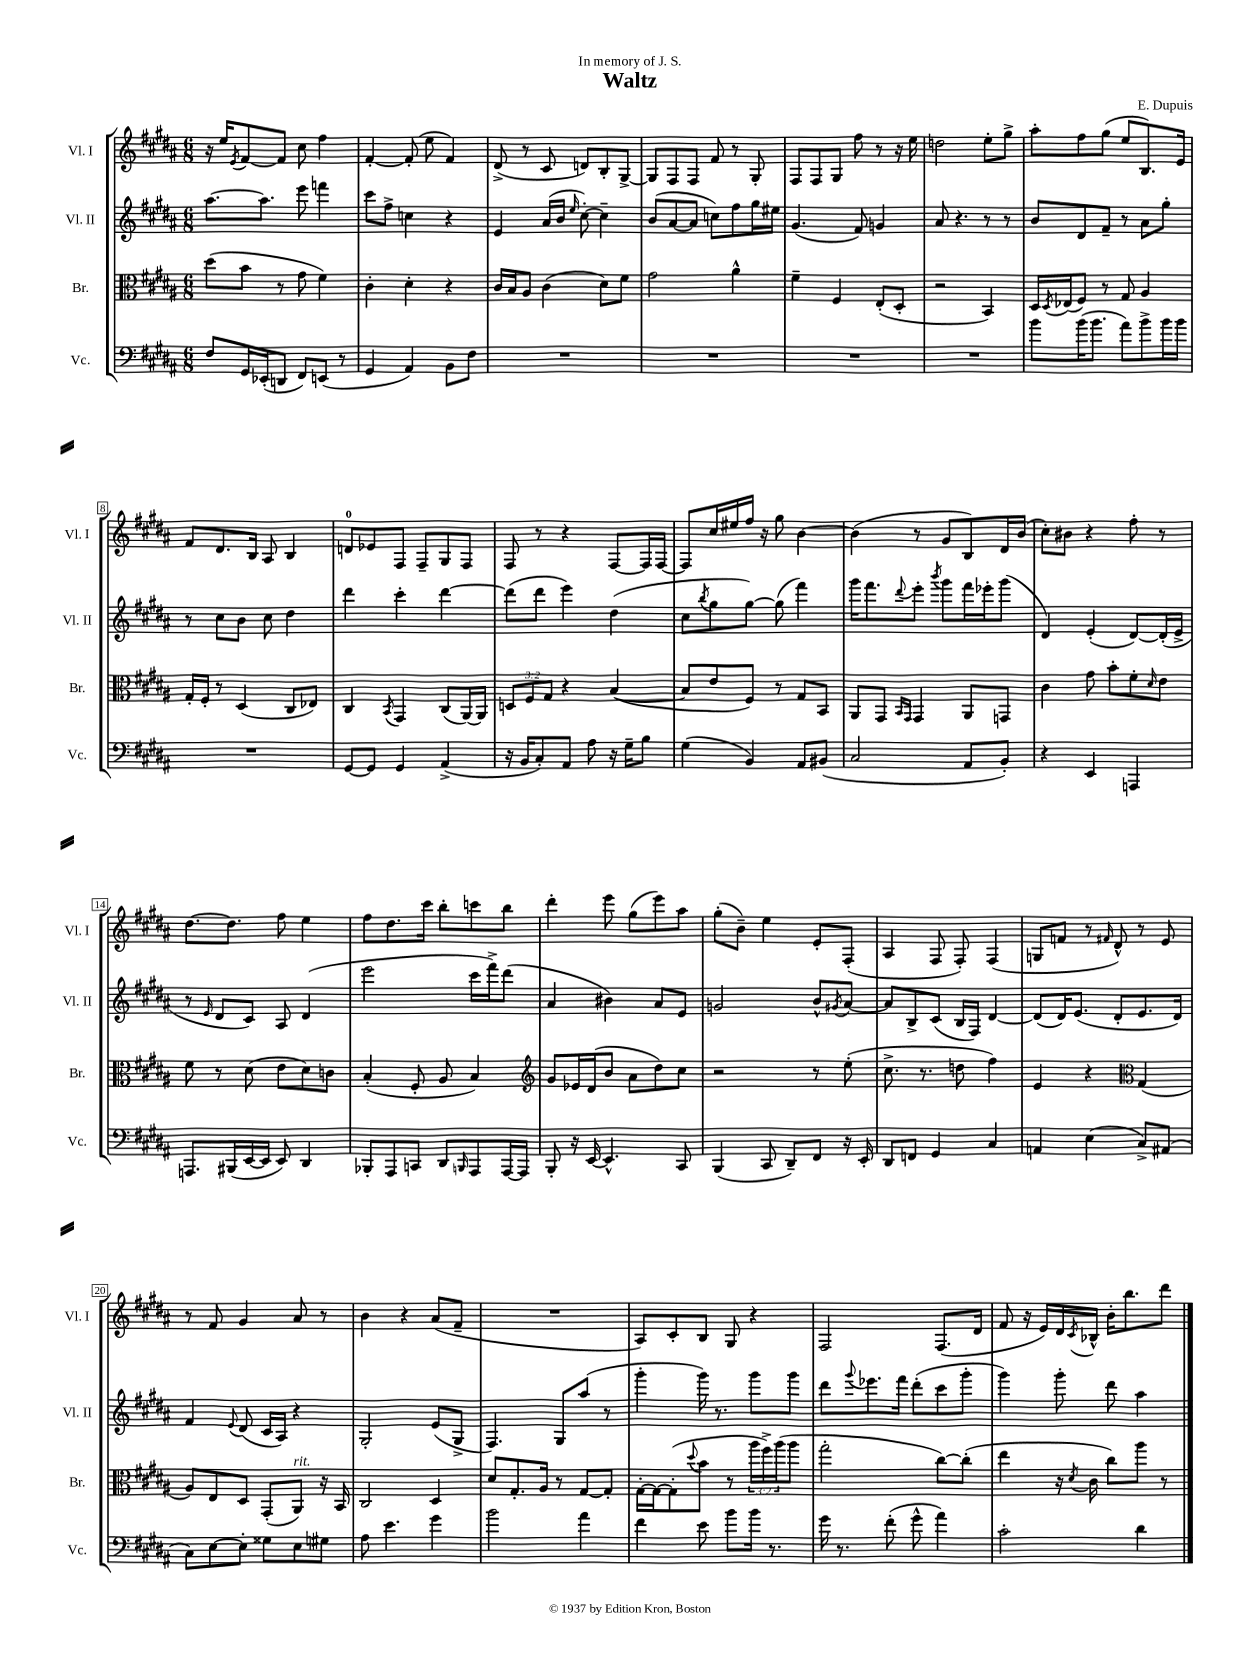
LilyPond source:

\header { title = "Waltz" composer = "E. Dupuis" dedication = "In memory of J. S." }
<<
\new StaffGroup <<
\new Staff = "s0" \with { instrumentName = "Vl. I" shortInstrumentName = "Vl. I" } {
    \clef treble \key b \major \numericTimeSignature \time 6/8
    r16 e''16 \acciaccatura { e'8 } fis'8~ fis'8 cis''8 fis''4 |
    fis'4~-. fis'8-.( e''8 fis'4) |
    dis'8->( r8 cis'8 d'8) b8-. gis8~-> |
    gis8 fis8 fis8 fis'8 r8 gis8-. |
    fis8 fis8 gis8 fis''8 r8 r16 e''16 |
    d''2 e''8-. gis''8-> |
    ais''8-. fis''8 gis''8( e''8 b8.) e'16 |
    fis'8 dis'8. b16 ais8 b4 |
    d'8-0 ees'8 fis8 fis8-- gis8 fis8 |
    fis8 r8 r4 fis8~ fis16 fis16~ |
    fis8 cis''16 eis''16 fis''16 r16 gis''8 b'4~ |
    b'4( r8 gis'8 b8) dis'16 b'16( |
    cis''8-.) bis'8 r4 fis''8-. r8 |
    dis''8.~ dis''8. fis''8 e''4 |
    fis''8 dis''8. cis'''16 b''8-. c'''8 b''8 |
    dis'''4-. e'''8 gis''8( e'''8) ais''8 |
    gis''8-.( b'8--) e''4 e'8-. fis8-.( |
    ais4 fis8 fis8-.) fis4( |
    g8 f'8 r8 \grace { fis'16 } dis'8-^) r8 e'8 |
    r8 fis'8 gis'4 ais'8 r8 |
    b'4 r4 ais'8( fis'8-- |
    R2. |
    ais8) cis'8-. b8 gis8 r4 |
    fis2 fis8.( dis'16 |
    fis'8 r16 e'16) dis'16 \acciaccatura { cis'8 } bes16-^ b'16-. b''8. dis'''8 \bar "|." |
}
\new Staff = "s1" \with { instrumentName = "Vl. II" shortInstrumentName = "Vl. II" } {
    \clef treble \key b \major \numericTimeSignature \time 6/8
    ais''8.~ ais''8. e'''8 f'''4 |
    cis'''8 fis''8-> c''4 r4 |
    e'4 ais'16( b'16 \grace { e''16 } cis''8~-.) cis''4-- |
    b'8( ais'8~ ais'8 c''8) fis''8 gis''16 eis''16 |
    gis'4.( fis'8) g'4 |
    ais'8 r4. r8 r8 |
    b'8 dis'8 fis'8-- r8 ais'8 gis''8-. |
    r8 cis''8 b'8 cis''8 dis''4 |
    dis'''4 cis'''4-. dis'''4~ |
    dis'''8( dis'''8 e'''4) dis''4( |
    cis''8 \acciaccatura { b''8 } gis''8 gis''8~) gis''8( fis'''4) |
    gis'''16 fis'''8. \appoggiatura { dis'''8 } e'''8-. \acciaccatura { b'''8 } gis'''8 fis'''16 ees'''16-. gis'''8( |
    dis'4) e'4-.( dis'8~) dis'16-.( e'16-> |
    r8 \grace { e'16 } dis'8 cis'8) ais8 dis'4( |
    e'''2 cis'''16 fis'''16->) dis'''8( |
    ais'4 bis'4) ais'8 e'8 |
    g'2 b'8-^ \acciaccatura { gis'8 } ais'8~ |
    ais'8 b8-> cis'8( b16 fis16) dis'4~ |
    dis'8( dis'16) e'8.( dis'8-. e'8. dis'16) |
    fis'4 \appoggiatura { e'8 } dis'8( cis'16 ais16) r4 |
    gis2-. e'8( gis8-> |
    fis4.) gis8 ais''8( r8 |
    gis'''4-. gis'''16) r8. gis'''8 gis'''8 |
    dis'''8 \appoggiatura { gis'''8 } ees'''8. fis'''16 dis'''8-.( cis'''8 gis'''8-. |
    gis'''4) gis'''8-. dis'''8 ais''4 \bar "|." |
}
\new Staff = "s2" \with { instrumentName = "Br." shortInstrumentName = "Br." } {
    \clef alto \key b \major \numericTimeSignature \time 6/8 \override Staff.TupletNumber.text = #tuplet-number::calc-fraction-text
    dis''8( b'8 r8 gis'8 fis'4) |
    cis'4-. dis'4-. r4 |
    cis'16 b16 ais8 cis'4( dis'8) fis'8 |
    gis'2 ais'4-^ |
    fis'4-- fis4 e8-.( dis8-. |
    r2 b,4) |
    dis16 \acciaccatura { dis8 } ees16( fis8) r8 gis8 ais4 |
    gis16-. fis16-. r8 dis4( cis8 ees8) |
    cis4 \acciaccatura { b,8 } gis,4 cis8( ais,16~) ais,16 |
    \tuplet 3/2 { d8 fis8 gis8 } r4 b4~( |
    b8 e'8 fis8) r8 gis8 b,8 |
    ais,8 gis,8 \grace { b,16 gis,16 } gis,4 ais,8 g,8 |
    cis'4 gis'8 b'8-. fis'8-. \grace { dis'16 } e'8 |
    fis'8 r8 dis'8( e'8 dis'8) c'8 |
    b4-.( fis8-. ais8 b4) |
    \clef treble gis'8 ees'16 dis'16( b'8 ais'8 dis''8) cis''8 |
    r2 r8 e''8-.( |
    cis''8.-> r8. d''8 fis''4) |
    e'4 r4 \clef alto gis4( |
    ais8) e8 dis8 gis,8-.( ais,8^\markup { \italic "rit." }) r16 b,16 |
    cis2 dis4 |
    dis'8 gis8.-. ais16 r8 gis8~ gis8-. |
    gis16~-. gis16~ gis8-.( \appoggiatura { dis''8 } b'8 r8 \tuplet 3/2 { ais''16 fis''16->) ais''16( } ais''8 |
    gis''2-. cis''8~) cis''8-.( |
    e''4 r16 \acciaccatura { dis'8 } cis'16 cis''8) ais''8 r8 \bar "|." |
}
\new Staff = "s3" \with { instrumentName = "Vc." shortInstrumentName = "Vc." } {
    \clef bass \key b \major \numericTimeSignature \time 6/8
    fis8 gis,16 ees,16-.( d,8 fis,8) e,8( r8 |
    gis,4 ais,4) b,8 fis8 |
    R2. |
    R2. |
    R2. |
    R2. |
    b'8 b'16( b'8. ais'8) b'8-> b'16 b'16 |
    R2. |
    gis,8~ gis,8 gis,4 ais,4->( |
    r16 b,16 cis8-.) ais,8 ais8 r16 gis16-- b8 |
    gis4( b,4) ais,8 bis,8( |
    cis2 ais,8 b,8-.) |
    r4 e,4 a,,4 |
    a,,8. bis,,16( e,16~ e,16 e,8) dis,4 |
    bes,,8-. ais,,8 c,8 dis,8 \grace { b,,16 } ais,,8 ais,,16~ ais,,16 |
    b,,8-. r16 e,16~ e,4.-^ cis,8 |
    b,,4( cis,8 dis,8--) fis,8 r16 e,16-. |
    dis,8 f,8 gis,4 cis4 |
    a,4 e4( cis8->) ais,8( |
    cis8) e8~ e8-. gisis8 e8 gis8 |
    ais8 e'4. gis'4 |
    b'2 ais'4 |
    fis'4 e'8 b'8 b'16 r8. |
    gis'16 r8. fis'8-.( gis'8-^ ais'4) |
    cis'2-. dis'4 \bar "|." |
}
>>
>>
\layout { \context { \Score \override BarNumber.stencil = #(make-stencil-boxer 0.1 0.3 ly:text-interface::print) } }
